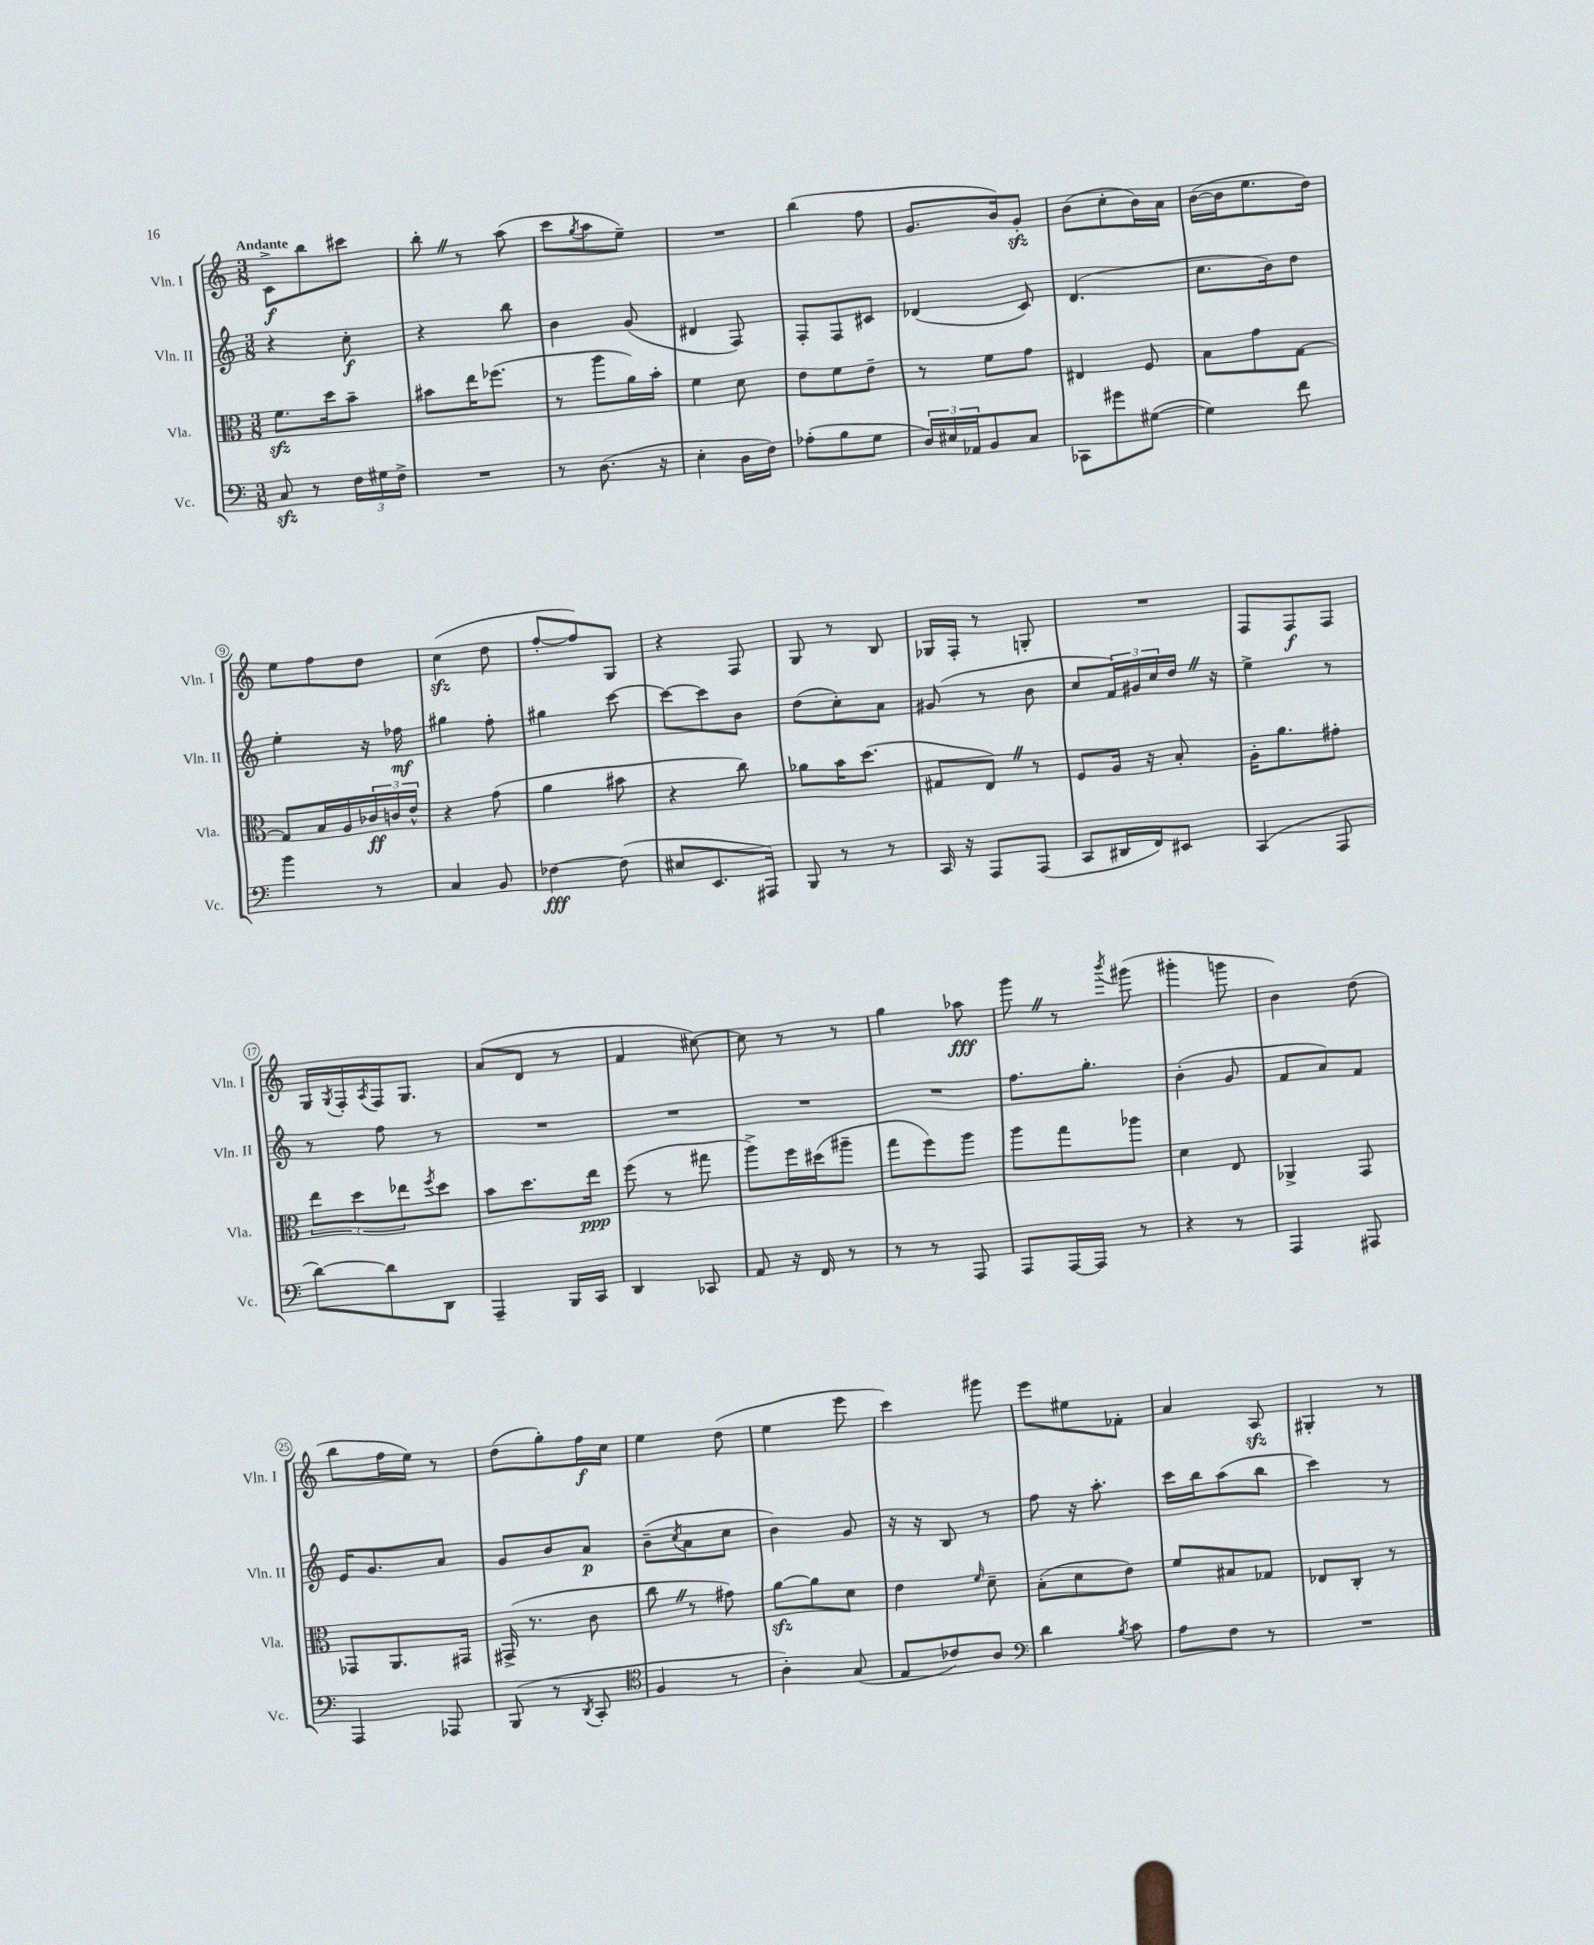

**kern	**dynam	**kern	**dynam	**kern	**dynam	**kern	**dynam
*part4	*part4	*part3	*part3	*part2	*part2	*part1	*part1
*staff4	*staff4	*staff3	*staff3	*staff2	*staff2	*staff1	*staff1
*I"Vc.	*	*I"Vla.	*	*I"Vln. II	*	*I"Vln. I	*
*I'Vc.	*	*I'Vla.	*	*I'Vln. II	*	*I'Vln. I	*
*clefF4	*	*clefC3	*	*clefG2	*	*clefG2	*
*k[]	*	*k[]	*	*k[]	*	*k[]	*
*M3/8	*	*M3/8	*	*M3/8	*	*M3/8	*
=1	=1	=1	=1	=1	=1	=1	=1
!	!	!	!	!	!	!LO:TX:a:B:t=Andante	!
8Czz/	.	8.fzz\L	.	4r	.	8c^\L	f
8r	.	.	.	.	.	8bb\	.
.	.	16dd\k	.	.	.	.	.
24F\LL	.	8b~\J	.	8cc'\	f	8ccc#X\J	.
24G#X\	.	.	.	.	.	.	.
24F^\JJ	.	.	.	.	.	.	.
=2	=2	=2	=2	=2	=2	=2	=2
4.r	.	8b#X\L	.	4r	.	8bb'Z\	.
.	.	16ee\K	.	.	.	8r	.
.	.	(8.ff-X\J	.	.	.	.	.
.	.	.	.	8bb\	.	(8aa\	.
=3	=3	=3	=3	=3	=3	=3	=3
8r	.	8r	.	4b\	.	8ccc\L	.
.	.	.	.	.	.	8qgg/	.
(8.D\	.	8aa\L	.	.	.	8aa\	.
.	.	16a\L)	.	(8g/	.	8ee~\J)	.
16r	.	16b'\JJ	.	.	.	.	.
=4	=4	=4	=4	=4	=4	=4	=4
4E'\	.	4f\	.	4d#X/	.	4.r	.
16D\LL	.	8d\	.	8F/)	.	.	.
16F\JJ)	.	.	.	.	.	.	.
=5	=5	=5	=5	=5	=5	=5	=5
(8A-X'\L	.	8e\L	.	8F'/L	.	(4bb\	.
8B\	.	8f\	.	8F/	.	.	.
8G\J	.	8e~\J	.	8c#X/J	.	8ff\	.
=6	=6	=6	=6	=6	=6	=6	=6
24D/LL)	.	8r	.	(4d-X/	.	8.g/L	.
24E#X/	.	.	.	.	.	.	.
24AA-X/J	.	.	.	.	.	.	.
8BB/	.	8f\L	.	.	.	.	.
.	.	.	.	.	.	16b/k)	.
8C/J	.	8g\J	.	8c/)	.	8gzz'/J	.
=7	=7	=7	=7	=7	=7	=7	=7
8CC-X\L	.	4E#X/	.	(4.d/	.	(8b\L	.
8g#X\	.	.	.	.	.	8cc'\	.
([8G#X\J	.	8F/	.	.	.	16b\L)	.
.	.	.	.	.	.	16a\JJ	.
=8	=8	=8	=8	=8	=8	=8	=8
4G#\])	.	8B\L	.	8.cc\L	.	([16b\LL	.
.	.	.	.	.	.	16b\J]	.
.	.	8g\	.	.	.	8.ee\	.
.	.	.	.	16b\k)	.	.	.
8f\	.	[8G\J	.	8dd\J	.	.	.
.	.	.	.	.	.	16dd\Jk)	.
!!LO:LB:g=z
=9	=9	=9	=9	=9	=9	=9	=9
4b\	.	8G/L]	.	4ee'\	.	8ee\L	.
.	.	16B/L	.	.	.	8ff\	.
.	.	16A/	.	.	.	.	.
8r	.	24c-X/	ff	16r	.	8dd\J	.
.	.	24cn/	.	.	.	.	.
.	.	.	.	16ff-X\	mf	.	.
.	.	24e^^/JJ	.	.	.	.	.
=10	=10	=10	=10	=10	=10	=10	=10
4C/	.	4r	.	4gg#X\	.	(4cczz\	.
8BB/	.	(8g\	.	8ff'\	.	8dd\	.
=11	=11	=11	=11	=11	=11	=11	=11
[4F-X\	fff	4a\	.	4gg#X\	.	[8ff'/L	.
.	.	.	.	.	.	8ff/])	.
(8F-\]	.	8b#X\	.	[8ccc\	.	8G/J	.
=12	=12	=12	=12	=12	=12	=12	=12
8E#X/L	.	4r	.	8ccc\L_	.	4r	.
8.EE/	.	.	.	8ccc\]	.	.	.
.	.	8cc\)	.	8b\J	.	8F/	.
16AAA#X/Jk)	.	.	.	.	.	.	.
=13	=13	=13	=13	=13	=13	=13	=13
8BBB/	.	8a-X\L	.	(8dd\L	.	8G/	.
8r	.	16b\K	.	8cc'\)	.	8r	.
.	.	(8.dd\J	.	.	.	.	.
8r	.	.	.	8a\J	.	8B/	.
=14	=14	=14	=14	=14	=14	=14	=14
16CC/	.	8G#X/L	.	(8g#X/	.	16G-X/LL	.
16r	.	.	.	.	.	16F'/JJ	.
8AAA/L	.	8EZ/J)	.	8r	.	8r	.
(8AAA/J	.	8r	.	8b\	.	8Gn'/	.
=15	=15	=15	=15	=15	=15	=15	=15
8CC/L	.	8F/L	.	8cc/L	.	4.r	.
16DD#X/L	.	16A/Jk	.	24f/L)	.	.	.
.	.	.	.	24g#X/	.	.	.
16FF/J)	.	16r	.	.	.	.	.
.	.	.	.	24cc/	.	.	.
8EE#X/J	.	8B'/	.	16ddZ/JJ	.	.	.
.	.	.	.	16r	.	.	.
=16	=16	=16	=16	=16	=16	=16	=16
(4CC/	.	16A'\KL	.	4ee^\	.	8F/L	.
.	.	8.a\	.	.	.	.	.
.	.	.	.	.	.	8F/	f
8AAA/	.	8g#X'\J	.	8r	.	8F/J	.
!!LO:LB:g=z
=17	=17	=17	=17	=17	=17	=17	=17
[8d\L)	.	12ee\L	.	8r	.	16G/LL	.
.	.	.	.	.	.	8qG/	.
.	.	.	.	.	.	16F'/	.
.	.	12dd\	.	.	.	.	.
.	.	.	.	.	.	8qA/	.
8d\]	.	.	.	8ff\	.	16F/J	.
.	.	12ee-X\	.	.	.	.	.
.	.	.	.	.	.	8.G/J	.
.	.	8qff/	.	.	.	.	.
8DD\J	.	8dd\J	.	8r	.	.	.
=18	=18	=18	=18	=18	=18	=18	=18
4AAA~/	.	8b\L	.	4.r	.	(8a/L	.
.	.	8.dd\	.	.	.	8d/J	.
16BBB/LL	.	.	.	.	.	8r	.
16CC/JJ	.	16ee\Jk	ppp	.	.	.	.
=19	=19	=19	=19	=19	=19	=19	=19
4DD/	.	(8ff\	.	4.r	.	4f/	.
.	.	8r	.	.	.	.	.
8CC-X/	.	8gg#X\	.	.	.	[8cc#X\)	.
=20	=20	=20	=20	=20	=20	=20	=20
8AA/	.	8aa^\L)	.	4.r	.	8cc#\]	.
16r	.	16ff\L	.	.	.	8r	.
16FF/	.	(16dd#X\J	.	.	.	.	.
8r	.	8aa#X~\J	.	.	.	8r	.
=21	=21	=21	=21	=21	=21	=21	=21
8r	.	8gg\L	.	4.r	.	4gg\	.
8r	.	8ff\)	.	.	.	.	.
8AAA/	.	8aa\J	.	.	.	8aa-X\	fff
=22	=22	=22	=22	=22	=22	=22	=22
8AAA/L	.	8aa\L	.	8.ff\L	.	8gggZ\	.
[16AAA/L	.	8gg\	.	.	.	8r	.
16AAA/JJ]	.	.	.	8.gg'\J	.	.	.
.	.	.	.	.	.	8qbbb/	.
8r	.	8aa-X\J	.	.	.	(8ggg#X\	.
=23	=23	=23	=23	=23	=23	=23	=23
4r	.	4d\	.	(4b'\	.	4ggg#X'\	.
8r	.	8E/	.	8g/	.	8gggn\	.
=24	=24	=24	=24	=24	=24	=24	=24
4AAA/	.	4AA-X^/	.	8f/L	.	4b\)	.
.	.	.	.	8a/)	.	.	.
8AAA#X/	.	8GG/	.	8f/J	.	(8dd\	.
!!LO:LB:g=z
=25	=25	=25	=25	=25	=25	=25	=25
4AAA/	.	8GG-X/L	.	16e/KL	.	8bb\L	.
.	.	.	.	8.g/	.	.	.
.	.	8.AA/	.	.	.	16ff\L	.
.	.	.	.	.	.	16ee\JJ)	.
8AAA-X/	.	.	.	8a/J	.	8r	.
.	.	16GG#X/Jk	.	.	.	.	.
=26	=26	=26	=26	=26	=26	=26	=26
(8BBB/	.	(16GG#X^/	.	8g/L	.	(8dd\L	.
.	.	8.r	.	.	.	.	.
8r	.	.	.	8b/	.	8gg'\)	.
8qDD/	.	.	.	.	.	.	.
8CC'/	.	8c\	.	8a/J	p	16ff\L	f
.	.	.	.	.	.	16cc\JJ	.
=27	=27	=27	=27	=27	=27	=27	=27
*clefC4	*	*	*	*	*	*	*
4F/	.	8ccZ\	.	(8b~\L	.	4ee\	.
.	.	.	.	8qcc/	.	.	.
.	.	8r	.	8a\	.	.	.
8r	.	8g#X\)	.	8cc\J	.	(8dd\	.
=28	=28	=28	=28	=28	=28	=28	=28
4A'\)	.	[8azz\L	.	4b\)	.	4ee\	.
.	.	8a\]	.	.	.	.	.
(8G/	.	8d\J	.	8g/	.	8eee\	.
=29	=29	=29	=29	=29	=29	=29	=29
8E/L	.	4e\	.	16r	.	4ccc\)	.
.	.	.	.	16r	.	.	.
8c-X/)	.	.	.	8B/	.	.	.
.	.	16qqf/	.	.	.	.	.
8A/J	.	8d~\	.	8r	.	8ggg#X\	.
=30	=30	=30	=30	=30	=30	=30	=30
*clefF4	*	*	*	*	*	*	*
4d\	.	(8B'\L	.	8ff\	.	8eee\L	.
.	.	8d\	.	16r	.	8ee#X\	.
.	.	.	.	8.aa'\	.	.	.
8qB/	.	.	.	.	.	.	.
8c\	.	8e\J)	.	.	.	8f-X'\J	.
=31	=31	=31	=31	=31	=31	=31	=31
8A\L	.	8f/L	.	16ccc\LL	.	4a/	.
.	.	.	.	16bb\J	.	.	.
8F\J	.	8B#X/	.	(8aa\	.	.	.
8r	.	8G-X/J	.	8bb\J	.	8Azz/	.
=32	=32	=32	=32	=32	=32	=32	=32
4.r	.	8E-X/L	.	4ccc\)	.	4G#X'/	.
.	.	8C'/J	.	.	.	.	.
.	.	8r	.	8r	.	8r	.
==	==	==	==	==	==	==	==
*-	*-	*-	*-	*-	*-	*-	*-
